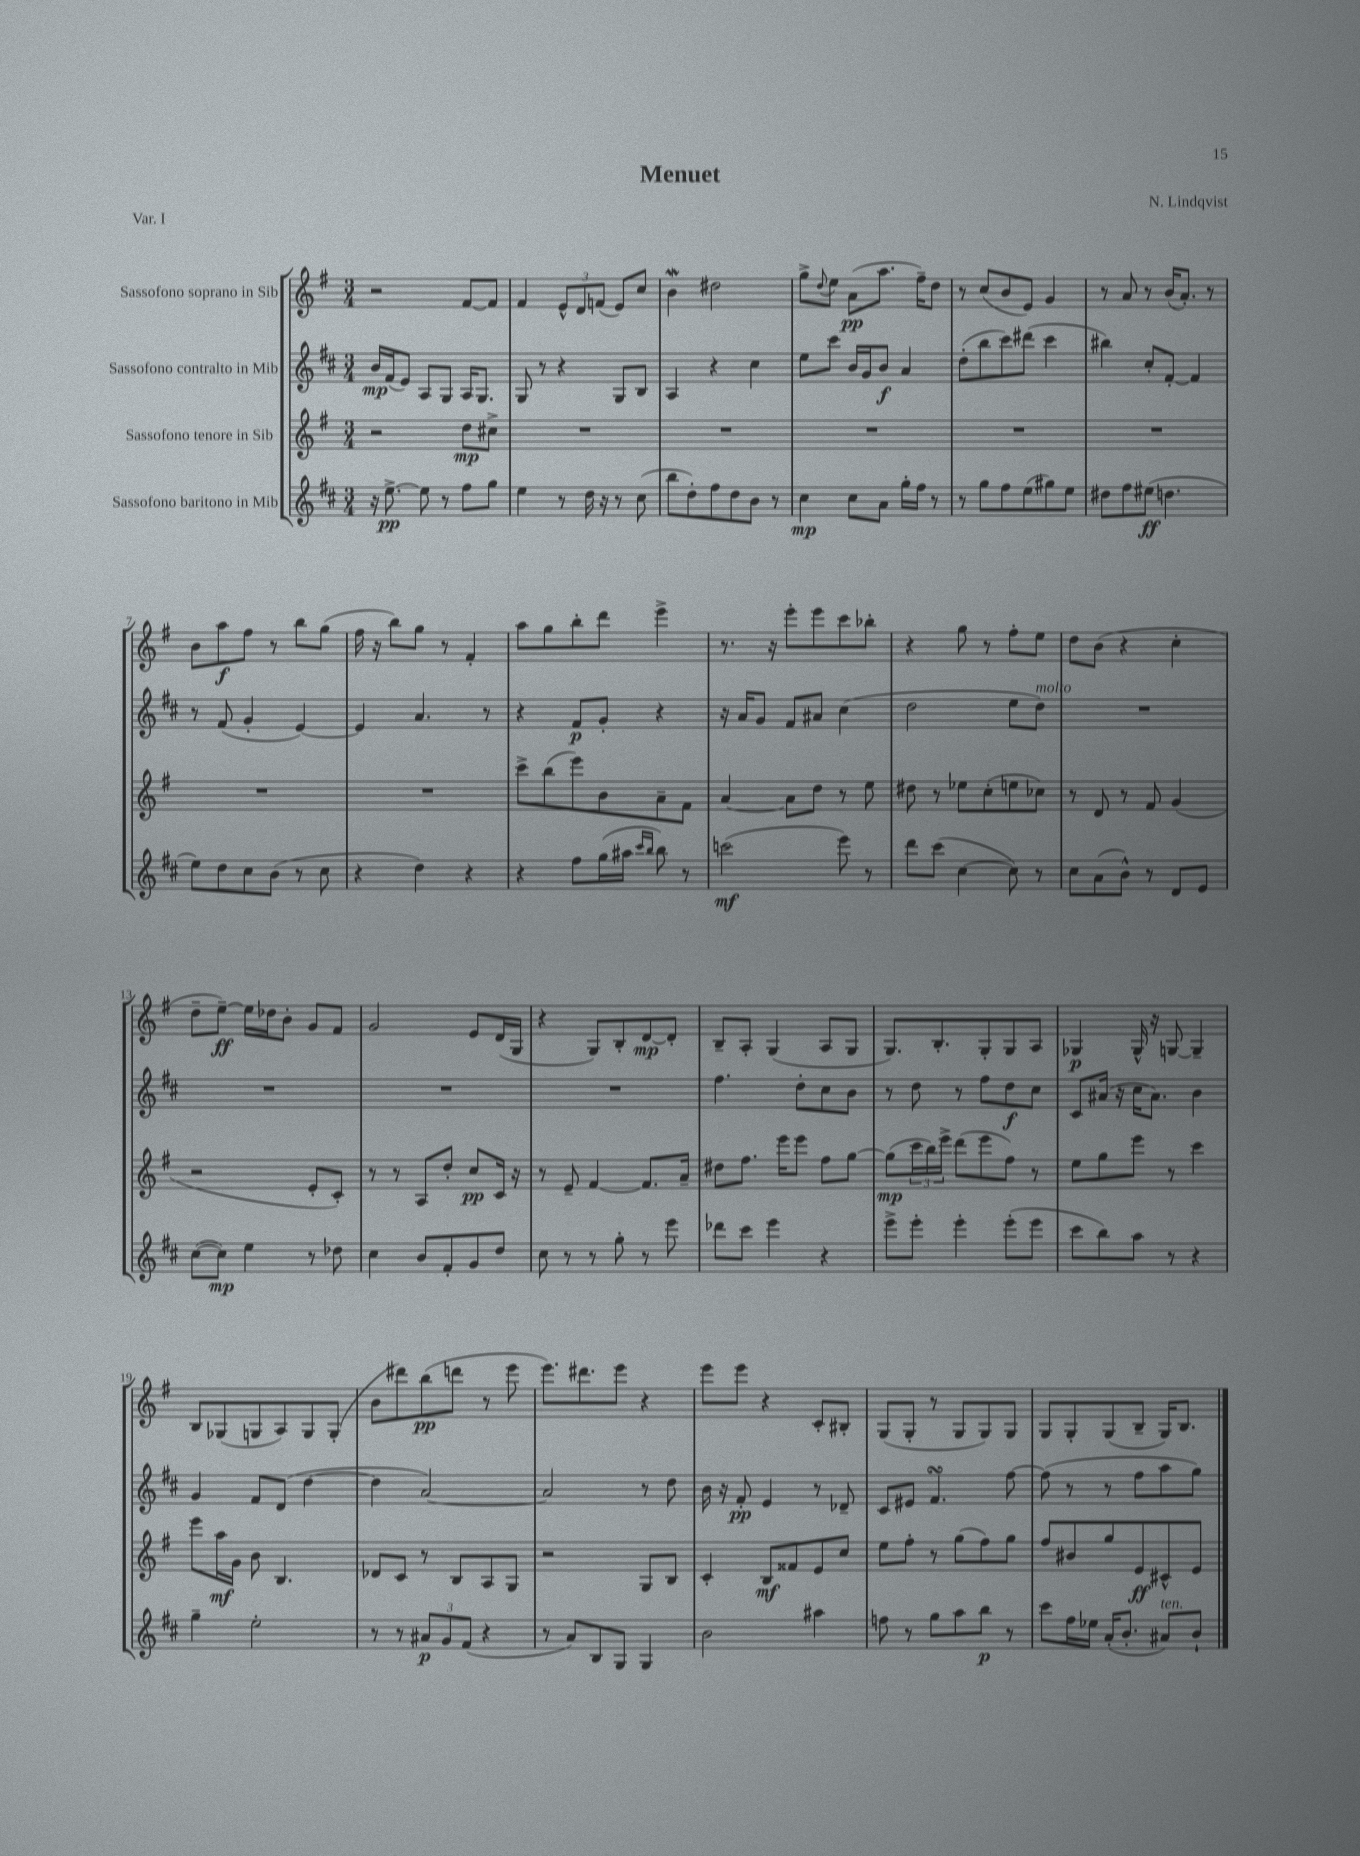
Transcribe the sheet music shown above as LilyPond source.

\header { title = "Menuet" composer = "N. Lindqvist" piece = "Var. I" }
<<
\new StaffGroup <<
\new Staff = "s0" \with { instrumentName = "Sassofono soprano in Sib" } {
    \clef treble \key g \major \numericTimeSignature \time 3/4
    r2 fis'8~ fis'8 |
    fis'4 \tuplet 3/2 { e'8-^ d'8 f'8( } e'8) c''8 |
    b'4\mordent dis''2 |
    g''8-> \appoggiatura { d''8 } e''8 a'8\pp( a''8. fis''16--) d''8 |
    r8 c''8( b'8 e'8) g'4 |
    r8 a'8 r8 b'16( a'8.-.) r8 |
    b'8 a''8\f fis''8 r8 b''8 g''8( |
    fis''16 r16 b''8) g''8 r8 fis'4-. |
    a''8 g''8 b''8-. d'''8 e'''4-> |
    r8. r16 e'''8-. e'''8 c'''8 bes''8-. |
    r4 g''8 r8 fis''8-. e''8 |
    d''8 b'8( r4 c''4-. |
    d''8-- e''8~--\ff) e''16 des''16 b'8-. g'8 fis'8 |
    g'2 e'8 d'16( g16 |
    r4 g8) b8-. d'8~\mp d'8-. |
    b8-- a8-. g4( a8 g8 |
    g8.) b8.-. g8-. g8 a8 |
    ges4\p ges16-^ r16 g8~ g4-- |
    b8 ges8( g8 a8) g8 g8-.( |
    b'8 dis'''8) b''8\pp( d'''8 r8 e'''8 |
    e'''8.) dis'''8. e'''8 r4 |
    e'''8 e'''8 r4 c'8-. bis8-. |
    g8( g8-. r8 g8 g8) g8 |
    g8 g8-. g8( b8-- g16) b8. \bar "|." |
}
\new Staff = "s1" \with { instrumentName = "Sassofono contralto in Mib" } {
    \clef treble \key d \major \numericTimeSignature \time 3/4
    b'16\mp fis'16( e'8) a8 g8 a16 g8. |
    g8 r8 r4 g8 b8 |
    a4 r4 cis''4 |
    e''8 cis'''8 b'16 g'16 b'8\f a'4 |
    d''8-.( b''8 cis'''8) dis'''8( cis'''4 |
    bis''4) cis''8-. fis'8~-. fis'4 |
    r8 fis'8( g'4-. e'4~) |
    e'4 a'4. r8 |
    r4 fis'8\p g'8-. r4 |
    r16 a'16 g'8 fis'8 ais'8 cis''4( |
    d''2 e''8 d''8^\markup { \italic "molto" }) |
    R2. |
    R2. |
    R2. |
    R2. |
    fis''4. d''8-. cis''8 b'8 |
    r8 d''8 r8 fis''8 d''8\f cis''8 |
    cis'8 ais'16( r16 cis''16 ais'8.) b'4 |
    g'4 fis'8 d'8( d''4~ |
    d''4 a'2~) |
    a'2 r8 d''8 |
    b'16 r16 fis'8-.\pp e'4 r8 des'8-- |
    cis'8 eis'8 fis'4.\turn fis''8~ |
    fis''8( r8 r8 fis''8 a''8 g''8) \bar "|." |
}
\new Staff = "s2" \with { instrumentName = "Sassofono tenore in Sib" } {
    \clef treble \key g \major \numericTimeSignature \time 3/4
    r2 d''8\mp cis''8-> |
    R2. |
    R2. |
    R2. |
    R2. |
    R2. |
    R2. |
    R2. |
    c'''8-> b''8( e'''8) b'8 a'8-- fis'8 |
    a'4~ a'8 d''8 r8 e''8 |
    dis''8 r8 ees''8 c''8-.( e''8 ces''8) |
    r8 d'8 r8 fis'8 g'4( |
    r2 e'8-. c'8-.) |
    r8 r8 a8 d''8-. c''8\pp c'16 r16 |
    r8 e'8-- fis'4~ fis'8. a'16-- |
    dis''8 fis''8. e'''16 e'''8 fis''8 g''8~ |
    g''8\mp( \tuplet 3/2 { c'''16 b''16) e'''16-> } d'''8( e'''8 fis''8) r8 |
    e''8 g''8 e'''8 r8 c'''4 |
    e'''8 a''16\mf g'16 b'8 b4. |
    des'8 c'8 r8 b8 a8 g8 |
    r2 g8 b8 |
    c'4-. b8\mf fisis'8 e'8 c''8 |
    e''8 fis''8-. r8 g''8( fis''8) g''8 |
    fis''8 bis'8 g''8 e'8\ff cis'8-^ e'8 \bar "|." |
}
\new Staff = "s3" \with { instrumentName = "Sassofono baritono in Mib" } {
    \clef treble \key d \major \numericTimeSignature \time 3/4
    r16 e''8.~->\pp e''8 r8 fis''8 g''8 |
    e''4 r8 d''16 r16 r8 cis''8( |
    b''8 d''8-.) fis''8 d''8 b'8 r8 |
    cis''4\mp cis''8 a'8 g''16-. fis''16 r8 |
    r8 g''8 fis''8 e''8( gis''8) e''8 |
    dis''8 fis''8 eis''8\ff( d''4. |
    e''8) d''8 cis''8 b'8( r8 cis''8 |
    r4 d''4) r4 |
    r4 fis''8 g''16( ais''16 \grace { cis'''16 b''16 } b''8) r8 |
    c'''2\mf( e'''8) r8 |
    d'''8 cis'''8( cis''4~ cis''8) r8 |
    cis''8 a'8( b'8-^) r8 d'8 e'8 |
    cis''8~( cis''8\mp) e''4 r8 des''8 |
    cis''4 b'8 fis'8-. g'8 d''8 |
    cis''8 r8 r8 g''8-. r8 e'''8 |
    des'''8 cis'''8 e'''4 r4 |
    e'''8-> e'''8-. e'''4-. e'''8-.( e'''8 |
    cis'''8 b''8) a''8 r8 r4 |
    g''4-- e''2-. |
    r8 r8 \tuplet 3/2 { ais'8\p g'8 fis'8( } r4 |
    r8 a'8) b8 g8 g4 |
    b'2 ais''4 |
    f''8 r8 g''8 a''8 b''8\p r8 |
    cis'''8 fis''16 ees''16 a'16-.( b'8.-. ais'8^\markup { \italic "ten." }) b'8-! \bar "|." |
}
>>
>>
